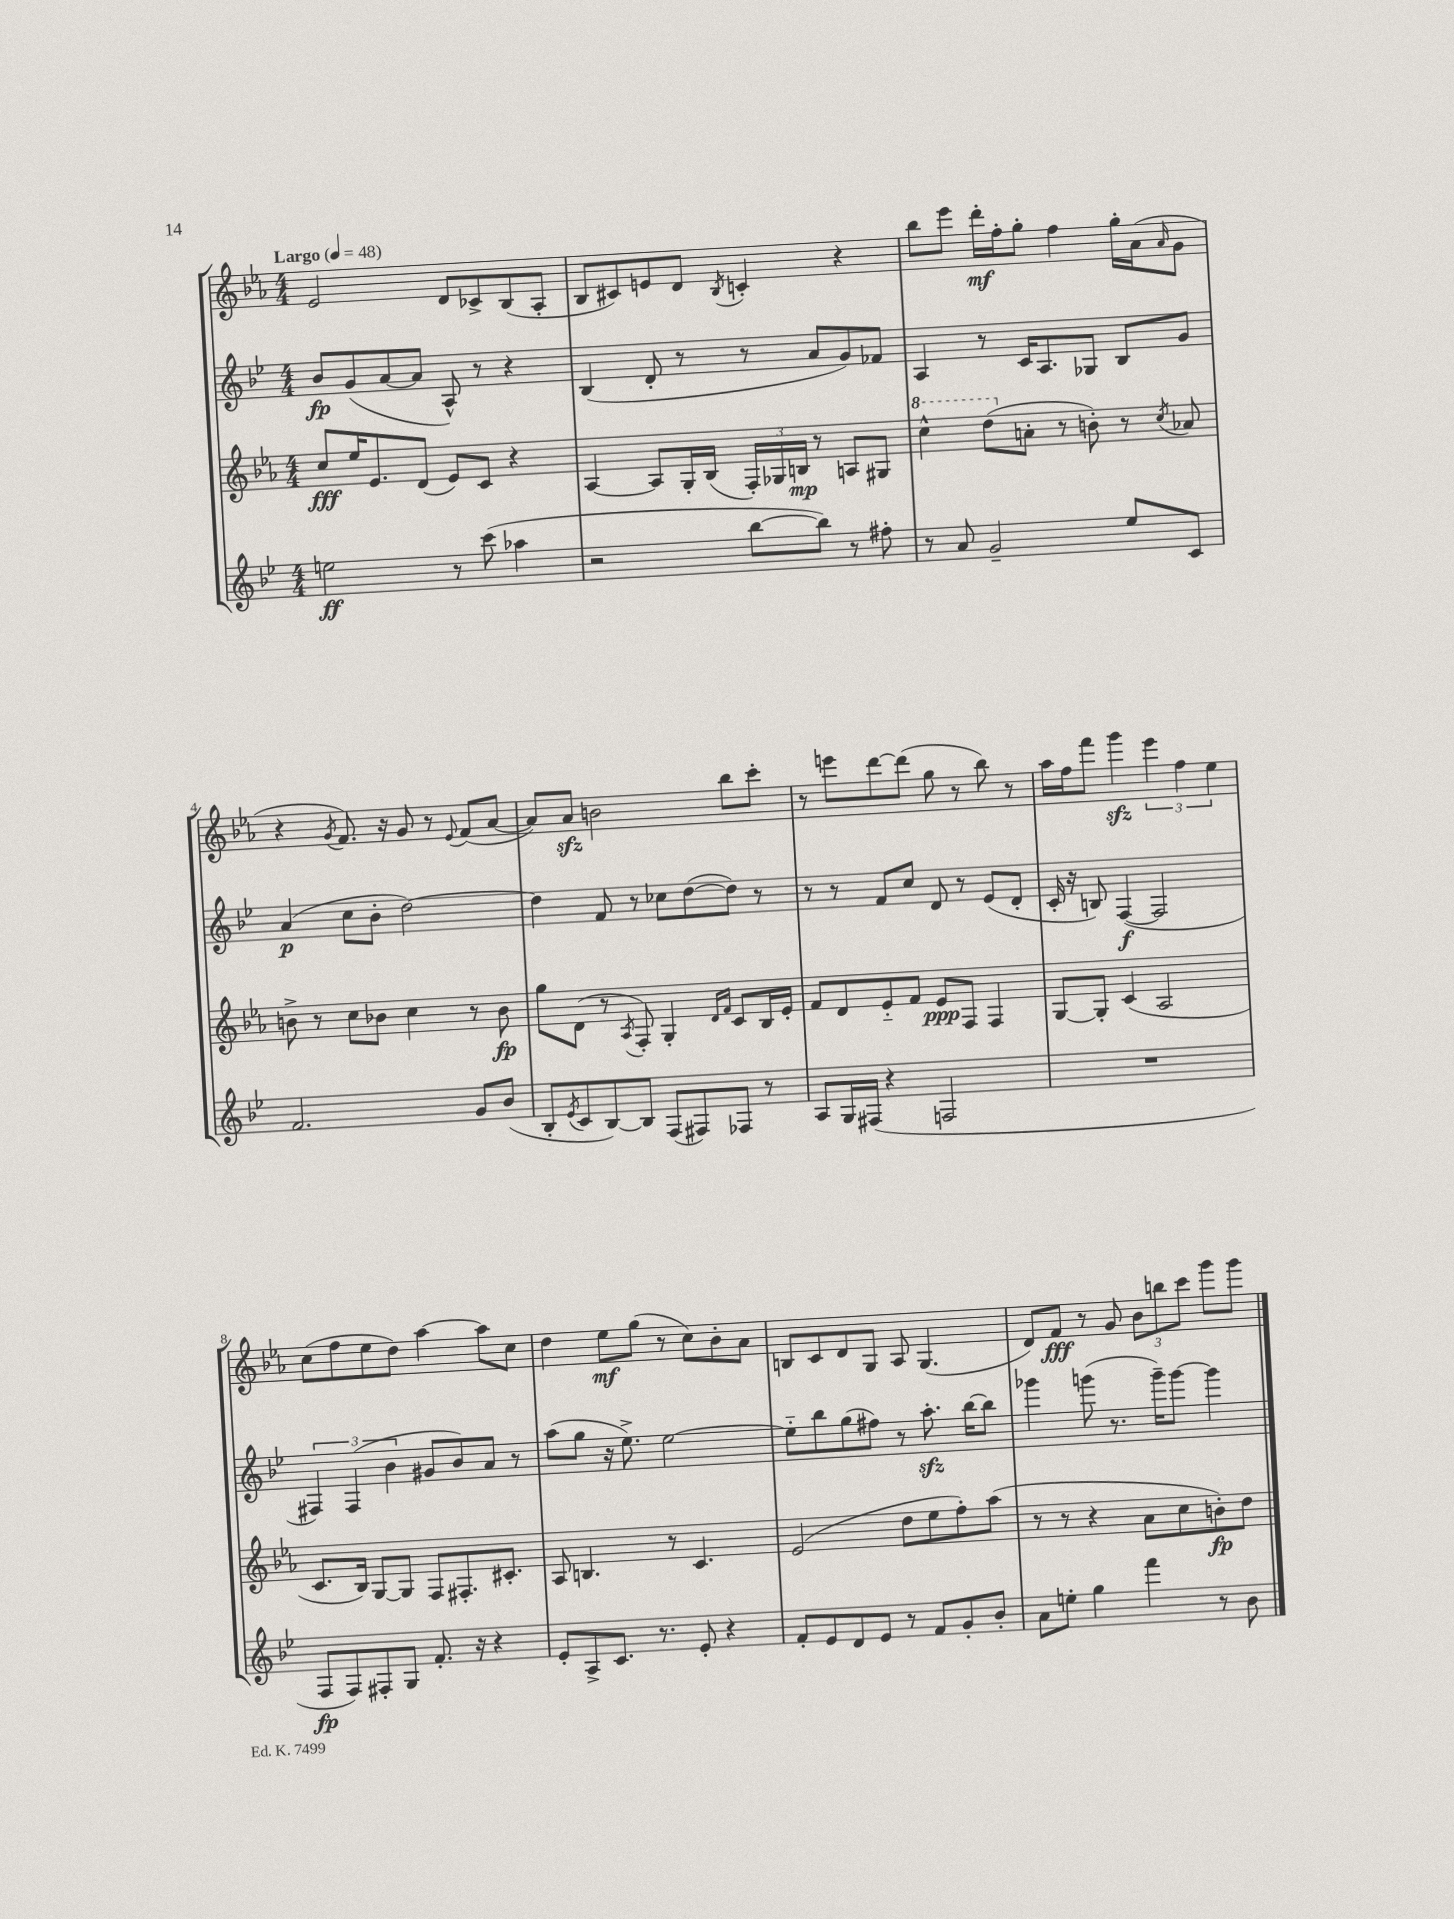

**kern	**kern	**kern	**kern
*staff4	*staff3	*staff2	*staff1
*clefG2	*clefG2	*clefG2	*clefG2
*k[b-e-]	*k[b-e-a-]	*k[b-e-]	*k[b-e-a-]
*M4/4	*M4/4	*M4/4	*M4/4
*MM48	*MM48	*MM48	*MM48
2ee	8cc	8b-	2e-
.	16ee-	(8g	.
.	8.e-	.	.
.	.	[8a	.
.	(8d	8a]	.
8r	8e-)	8A^^)	8d
(8ccc	8c	8r	8c-^
4aa-	4r	4r	(8B-
.	.	.	8A-'
=	=	=	=
2r	[4A-	(4B-	8B-
.	.	.	8c#)
.	8A-]	8d'	8e
.	16G'	8r	8d
.	(16B-	.	.
.	.	.	8qB-
[8bb-	24F')	8r	4c'
.	24G-	.	.
.	24B	.	.
8bb-])	8r	8a	.
8r	8A	8g)	4r
8ff#'	8G#	8f-	.
=	=	=	=
8r	4ccc^^	4A	8bb-
8a	.	.	8eee-
2g~	(8ddd	8r	16ddd'
.	.	.	16ff'
.	8a'	16c	8gg'
.	.	8.A	.
.	8r	.	4ff
.	8b')	8G-	.
8ee-	8r	8B-	16gg'
.	.	.	(16a-
.	8qcc	.	16qqa-
8c	8a-	8g	8g
=	=	=	=
2.f	8b^	(4a	4r
.	8r	.	.
.	.	.	8qg
.	8cc	8cc	8.f)
.	8b-	8b-'	.
.	.	.	16r
.	4cc	[2dd)	8g
.	.	.	8r
.	.	.	8qqe-
8g	8r	.	(8f
(8b-	8b-	.	[8a-
=	=	=	=
8B-'	8gg	4dd]	8a-])
8qe-	.	.	.
8c	(8d	.	8a-
[8B-)	8r	8f	2b
.	8qA-	.	.
8B-]	8F')	8r	.
(8F	4G'	8cc-	.
8F#)	.	([8dd	.
.	16qqd	.	.
.	16qqf	.	.
8F-	8c	8dd])	8bb-
8r	16B-	8r	8ccc'
.	16e-'	.	.
=	=	=	=
8A	8f	8r	8r
16G	8d	8r	8eee
(16F#	.	.	.
4r	8e-'~	8f	[8ddd
.	8f	8cc	(8ddd]
2F	8e-	8d	8gg
.	8F	8r	8r
.	4F	(8e-	8bb-)
.	.	8d'	8r
=	=	=	=
1r	[8G	16c'	16aa-
.	.	16r	16ff
.	8G']	8B)	8fff
.	(4c	([4F	4ggg
.	2A-	2F]	6eee-
.	.	.	6ff
.	.	.	6ee-
=	=	=	=
8F	8.c	6F#)	(8cc
8F)	.	.	8ff
.	.	(6F#	.
.	16B-)	.	.
8F#'	[8G	.	8ee-
.	.	6b-	.
8G	8G]	.	8dd)
8.f'	8F	8g#	[4aa-
.	8.F#'	8b-)	.
16r	.	.	.
4r	.	8a	8aa-]
.	8.c#'	.	.
.	.	8r	8cc
=	=	=	=
8e-'	8A-	(8aa	4dd
8A^	4.B	8gg	.
8.c	.	16r	8ee-
.	.	8.ee-^)	.
.	.	.	(8gg
8.r	.	.	.
.	8r	[2ee-	8r
8e-'	4.c	.	8cc)
4r	.	.	8b-'
.	.	.	8a-
=	=	=	=
8f'	(2e-	8ee-'~]	8B
8e-	.	8bb-	8c
8d	.	(8gg	8d
8e-	.	8ff#)	8G
8r	8dd	8r	8A-
8f	8ee-	8.aa'	(4.G
8g'	8ff')	.	.
.	.	[16bb-	.
8b-'	(8aa-	8bb-]	.
=	=	=	=
8a	8r	4ggg-	8d)
8ee'	8r	.	8f
4gg	4r	(8ggg	8r
.	.	8.r	8g
4fff	8a-	.	12b-
.	.	16ggg~)	.
.	.	.	12bb
.	8cc	[8ggg	.
.	.	.	12ccc
8r	8b')	4ggg]	8ggg
8b-	8dd	.	8ggg
==	==	==	==
*-	*-	*-	*-
